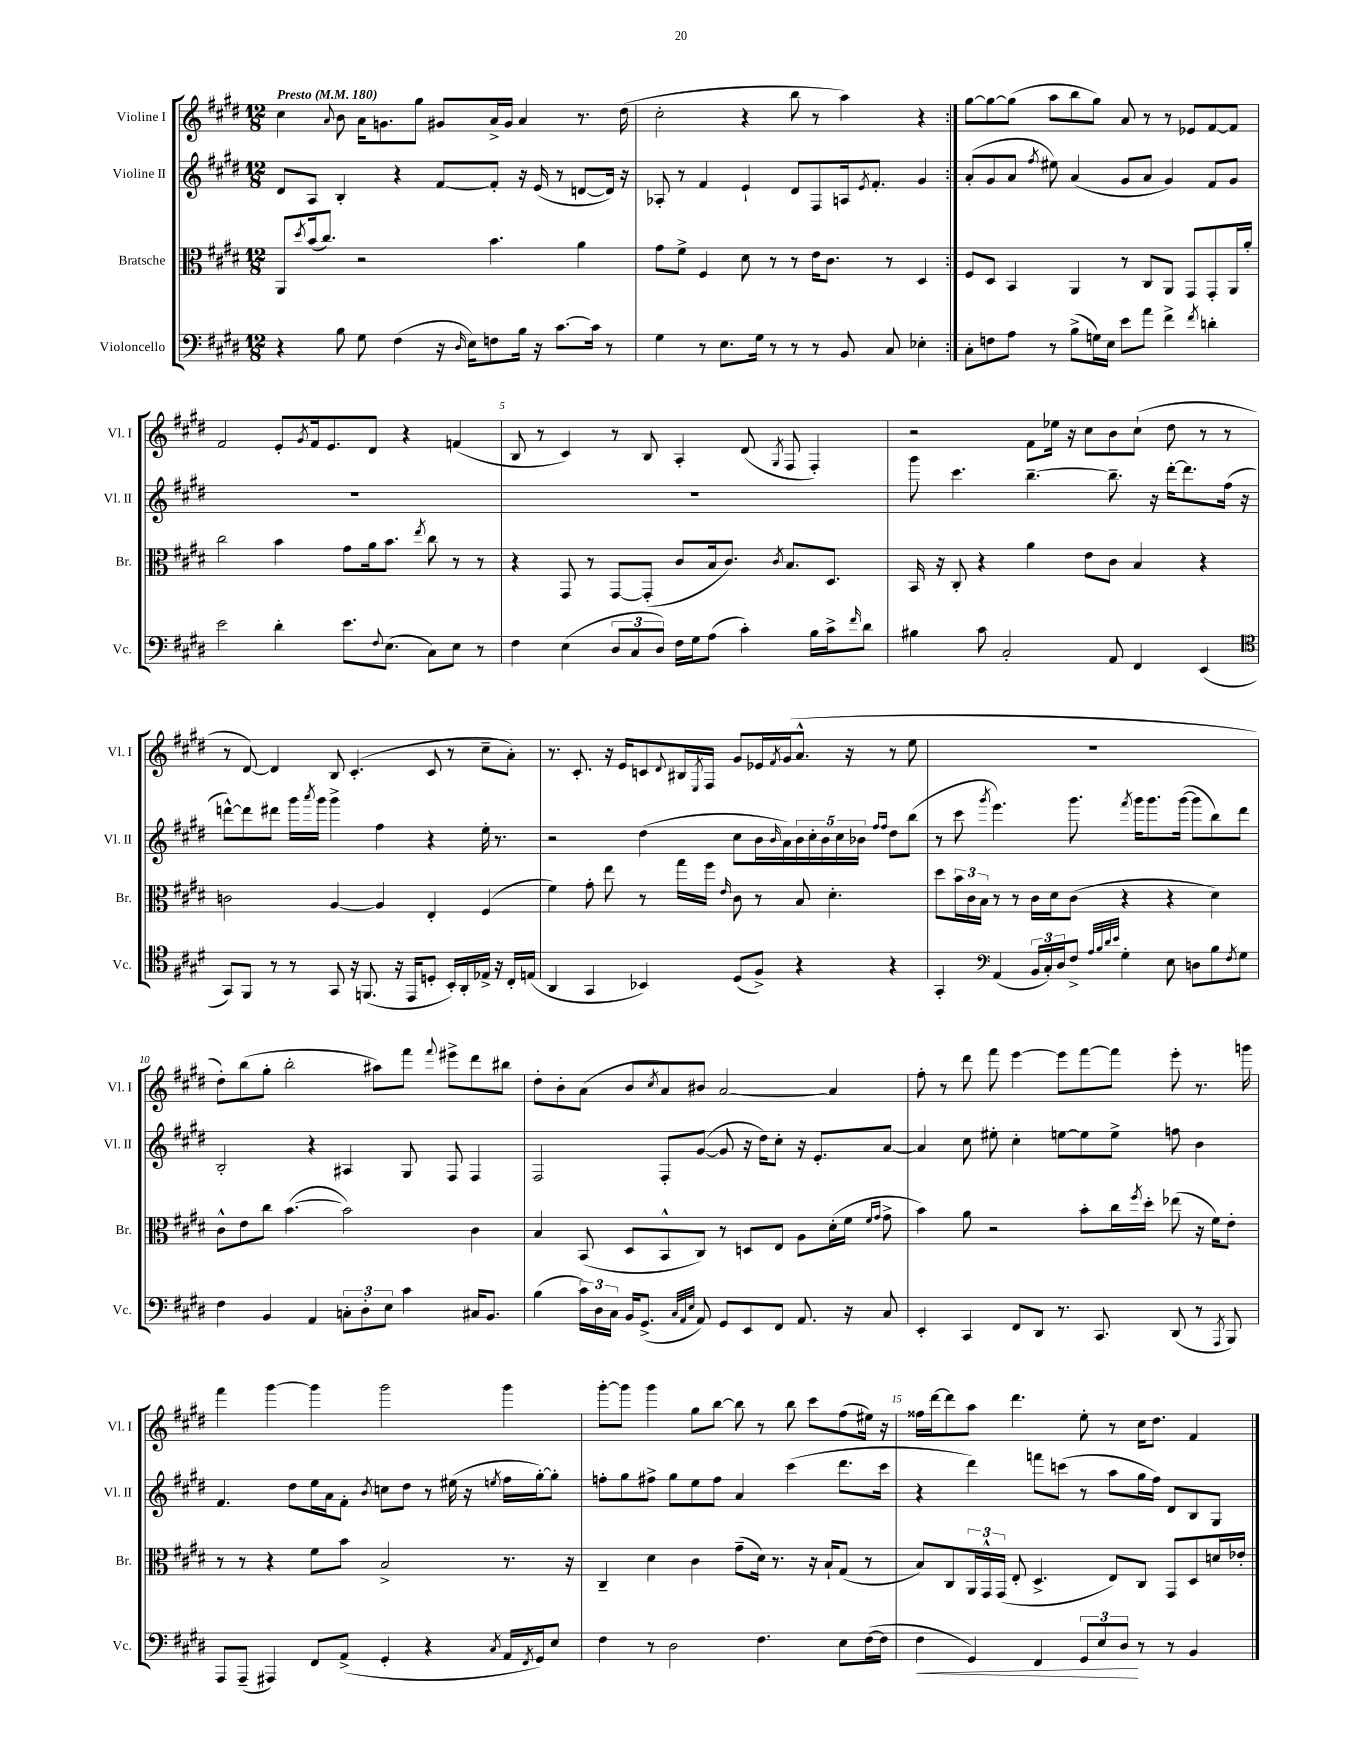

**kern	**dynam	**kern	**kern	**kern
*part4	*part4	*part3	*part2	*part1
*staff4	*staff4	*staff3	*staff2	*staff1
*I"Violoncello	*	*I"Bratsche	*I"Violine II	*I"Violine I
*I'Vc.	*	*I'Br.	*I'Vl. II	*I'Vl. I
*clefF4	*	*clefC3	*clefG2	*clefG2
*k[f#c#g#d#]	*	*k[f#c#g#d#]	*k[f#c#g#d#]	*k[f#c#g#d#]
*M12/8	*	*M12/8	*M12/8	*M12/8
*MM180	*	*MM180	*MM180	*MM180
=1	=1	=1	=1	=1
!	!	!	!	!LO:TX:a:B:t=Presto
4r	.	8AA/L	8d#/L	4cc#\
.	.	8qdd#/	.	.
.	.	(16b/k	8A/J	.
.	.	8.cc#/J)	.	.
.	.	.	.	8qqa/
8B\	.	.	4B'/	8b\
8G#\	.	2r	.	16a\KL
.	.	.	.	8.gn\
(4F#\	.	.	4r	.
.	.	.	.	8gg#\J
16r	.	.	[8f#/L	8g#X/L
16qqD#/	.	.	.	.
16E\KL)	.	.	.	.
8Fn\	.	4.b\	8f#'/J]	16a^/L
.	.	.	.	16g#/JJ
16B\Jk	.	.	16r	4a/
16r	.	.	(16e/	.
[8.c#\L	.	.	8r	.
.	.	4a\	[8dn/L	8.r
16c#\Jk]	.	.	.	.
8r	.	.	16d/Jk])	.
.	.	.	16r	(16dd#\
=2	=2	=2	=2	=2
4G#\	.	8g#\L	8A-X'/	2cc#'\
.	.	8f#^\J	8r	.
8r	.	4F#/	4f#/	.
8.E\L	.	.	.	.
.	.	8d#\	4e`/	4r
16G#\Jk	.	.	.	.
8r	.	8r	.	.
8r	.	8r	8d#/L	8bb\
8r	.	16e\KL	8F#/	8r
.	.	8.c#\J	.	.
8BB/	.	.	16An/k	4aa\)
.	.	.	8qe/	.
.	.	.	8.f#'/J	.
8C#/	.	8r	.	.
4E-X'\	.	4D#/	4g#/	4r
=3:|!	=3:|!	=3:|!	=3:|!	=3:|!
8C#'\L	.	8F#/L	(8a'/L	[8gg#\L
8Fn\	.	8D#/J	8g#/	8gg#\_
8A\J	.	4BB/	8a/J	(8gg#\J]
.	.	.	8qff#/	.
8r	.	.	8ee#X\)	8aa\L
(8B^\L	.	4AA/	(4a/	8bb\
16Gn\L)	.	.	.	8gg#\J)
16E\JJ	.	.	.	.
8e\L	.	8r	8g#/L	8a/
8a\J	.	8C#/L	8a/J	8r
4f#^\	.	8AA/J	4g#/)	8r
.	.	8GG#/L	.	8e-X/L
8qf#/	.	.	.	.
4dn'\	.	8GG#'/	8f#/L	[8f#/
.	.	16AA/L	8g#/J	8f#/J]
.	.	16a'/JJ	.	.
!!LO:LB:g=z
=4	=4	=4	=4	=4
2e\	.	2cc#\	1.r	2f#/
4d#'\	.	4b\	.	8e'/L
.	.	.	.	8qg#/
.	.	.	.	16f#/k
.	.	.	.	8.e/
8.e\L	.	8g#\L	.	.
.	.	16a\k	.	8d#/J
8qqF#/	.	.	.	.
(8.E\J	.	8.b\J	.	.
.	.	.	.	4r
.	.	8qee/	.	.
8C#\L)	.	8cc#\	.	.
8E\J	.	8r	.	(4fn/
8r	.	8r	.	.
=5	=5	=5	=5	=5
4F#\	.	4r	1.r	8B/
.	.	.	.	8r
(4E\	.	8GG#/	.	4c#/)
.	.	8r	.	.
12D#/L	.	[8GG#/L	.	8r
12C#/	.	.	.	.
.	.	(8GG#'/J]	.	8B/
12D#/J)	.	.	.	.
16F#\LL	.	8c#/L	.	4A'/
16G#\J	.	.	.	.
(8A\J	.	16B/k	.	.
.	.	8.c#/J)	.	.
4c#'\)	.	.	.	(8d#/
.	.	8qc#/	.	8qG#/
.	.	8.B/L	.	8F#/
16B\LL	.	.	.	4F#'/)
16c#^\J	.	8.D#/J	.	.
16qqf#/	.	.	.	.
8d#\J	.	.	.	.
=6	=6	=6	=6	=6
4B#X\	.	16BB/	8ggg#\	2r
.	.	16r	.	.
.	.	8C#'/	4.ccc#\	.
8c#\	.	4r	.	.
2C#'/	.	.	.	.
.	.	4a\	[4.bb~\	8f#\L
.	.	.	.	16ee-X\Jk
.	.	.	.	16r
.	.	8e\L	.	8cc#\L
8AA/	.	8c#\J	8.bb~\]	8b\
4FF#/	.	4B/	.	(8cc#`\J
.	.	.	16r	.
.	.	.	[16ddd#'\KL	8dd#\
.	.	.	8.ddd#\]	.
(4EE/	.	4r	.	8r
.	.	.	(16ff#\Jk	8r
.	.	.	16r	.
!!LO:LB:g=z
=7	=7	=7	=7	=7
*clefC4	*	*	*	*
8GG#/L)	.	2cn\	[8dddn^^\L)	8r
8FF#/J	.	.	8ddd\]	[8d#/)
8r	.	.	8ddd#X\J	4d#/]
8r	.	.	16ggg#\LL	.
.	.	.	8qaaa/	.
.	.	.	16ggg#\JJ	.
8GG#/	.	[4A/	4ggg#^\	8B/
16r	.	.	.	(4.c#'/
(8.FFn/	.	.	.	.
.	.	4A/]	4ff#\	.
16r	.	.	.	.
16EE/KL	.	.	.	.
8Dn'/J	.	4E'/	4r	8c#/
16BB'/LL)	.	.	.	8r
16AA'/	.	.	.	.
16E-X^/JJ	.	(4F#/	16ee'\	8cc#~\L
16r	.	.	8.r	.
16C#'/LL	.	.	.	8a'\J)
(16En/JJ	.	.	.	.
=8	=8	=8	=8	=8
4AA/	.	4f#\)	2r	8.r
.	.	.	.	8.c#'/
4GG#/	.	8g#'\	.	.
.	.	8ee\	.	16r
.	.	.	.	16e/KL
4BB-X/)	.	8r	(4dd#\	8cn/
.	.	.	.	8qqd#/
.	.	16gg#\LL	.	16B#X/L
.	.	.	.	8qE/
.	.	16ff#\JJ	.	16F#/JJ
.	.	16qqe/	.	.
(8D#/L	.	8c#\	8cc#\L	8g#/L
8F#^/J)	.	8r	16b\L	16e-X/L
.	.	.	16qqb/	8qf#/
.	.	.	16a\)	(16g#/J
4r	.	8B/	20b\	8.a^^/J
.	.	.	20cc#'\	.
.	.	.	20b\	.
.	.	4.d#'\	.	.
.	.	.	20cc#\	.
.	.	.	.	16r
.	.	.	20b-X\JJ	.
.	.	.	16qqff#/LL	.
.	.	.	16qqff#/JJ	.
4r	.	.	8dd#\L	8r
.	.	.	(8bb\J	8ee\
=9	=9	=9	=9	=9
4GG#'/	.	8dd#\L	8r	1.r
.	.	24b\L	8ccc#\	.
.	.	24c#\	.	.
.	.	24B\JJ	.	.
*clefF4	*	*	*	*
.	.	.	8qggg#/	.
(4AA/	.	8r	4.eee\)	.
.	.	8r	.	.
24BB/LL	.	16c#\LL	.	.
24C#'/)	.	.	.	.
.	.	16d#\J	.	.
24D#/J	.	.	.	.
8F#^/J	.	(8c#\J	8.ggg#\	.
32qqA/LLL	.	.	.	.
32qqB/	.	.	.	.
32qqd#/	.	.	.	.
32qqe/JJJ	.	.	.	.
4G#'\	.	4r	.	.
.	.	.	8qfff#/	.
.	.	.	16ggg#\KL	.
.	.	.	8.ggg#\	.
8E\	.	4r	.	.
.	.	.	([16ggg#\Jk	.
8Dn\L	.	.	8ggg#\L]	.
8B\	.	4d#\)	8bb\)	.
8qF#/	.	.	.	.
8G#\J	.	.	8ddd#\J	.
!!LO:LB:g=z
=10	=10	=10	=10	=10
4F#\	.	8c#^^\L	2B'/	8dd#'\L)
.	.	8e\	.	(8bb\
4BB/	.	8cc#\J	.	8gg#'\J
.	.	([4.b\	.	2bb'\
4AA/	.	.	4r	.
12Cn'\L	.	2b\])	4A#X/	.
12D#'\	.	.	.	.
.	.	.	.	8aa#X\L)
12E\J	.	.	.	.
4c#\	.	.	8G#/	8fff#\J
.	.	.	.	8qqfff#/
.	.	.	8F#/	8eee#X^\L
16C#X/KL	.	4c#\	4F#/	8ddd#\
8.BB/J	.	.	.	.
.	.	.	.	8bb#X\J
=11	=11	=11	=11	=11
(4B\	.	4B/	2F#/	8dd#'\L
.	.	.	.	8b'\
24c#\LL)	.	(8BB/	.	(8a\J
24D#\	.	.	.	.
24C#\JJ	.	.	.	.
16BB/KL	.	8D#/L	.	8b/L
(8.GG#^/J	.	.	.	.
.	.	.	.	8qcc#/
.	.	8BB^^/	8F#'/L	8a/)
32qqC#/LLL	.	.	.	.
32qqAA/	.	.	.	.
32qqE/JJJ	.	.	.	.
8AA/)	.	8C#/J)	([8g#/J	8b#X/J
8GG#/L	.	8r	8g#/]	[2a/
8EE/	.	8Dn/L	16r	.
.	.	.	16dd#\KL)	.
8FF#/J	.	8E/J	8cc#'\J	.
8.AA/	.	8A\L	16r	.
.	.	.	8.e'/L	.
.	.	(16d#'\L	.	4a/]
16r	.	16f#\JJ	.	.
.	.	16qqf#/LL	.	.
.	.	16qqg#/JJ	.	.
8C#/	.	8g#^\	[8a/J	.
=12	=12	=12	=12	=12
4EE'/	.	4b\)	4a/]	8ff#'\
.	.	.	.	8r
4CC#/	.	8a\	8cc#\	8ddd#\
.	.	2r	8ee#X'\	8fff#\
8FF#/L	.	.	4cc#'\	[4eee\
8DD#/J	.	.	.	.
8.r	.	.	[8een\L	8eee\L]
.	.	8b'\L	8ee\]	[8fff#\
8.CC#/	.	.	.	.
.	.	16cc#\L	8ee^\J	8fff#\J]
.	.	8qff#/	.	.
.	.	16dd#'\JJ	.	.
(8DD#/	.	(8ee-X\	8ffn\	8eee'\
8r	.	16r	4b\	8.r
.	.	16f#\KL)	.	.
8qAAA/	.	.	.	.
8BBB/)	.	8e'\J	.	.
.	.	.	.	16gggn\
!!LO:LB:g=z
=13	=13	=13	=13	=13
8AAA/L	.	8r	4.f#/	4fff#\
(8AAA~/J	.	8r	.	.
4AAA#X/)	.	4r	.	[4ggg#\
.	.	.	8dd#\L	.
8FF#/L	.	8f#\L	16ee\L	4ggg#\]
.	.	.	16a\J	.
(8AA^/J	.	8b\J	8f#'\J	.
.	.	.	8qb/	.
4GG#'/	.	2B^/	8ccn\L	2ggg#\
.	.	.	8dd#\J	.
4r	.	.	8r	.
.	.	.	(16ee#X\	.
.	.	.	16r	.
8qC#/	.	.	8qeen/	.
16AA/LL	.	8.r	16ff#\LL	4ggg#\
8qFF#/	.	.	.	.
16GG#/J)	.	.	[16gg#'\J)	.
8E/J	.	.	8gg#'\J]	.
.	.	16r	.	.
=14	=14	=14	=14	=14
4F#\	.	4C#~/	8ffn'\L	[8ggg#'\L
.	.	.	8gg#\	8ggg#\J]
8r	.	4d#\	8ff#X^\J	4ggg#\
2D#\	.	.	8gg#\L	.
.	.	4c#\	8ee\	8gg#\L
.	.	.	8ff#\J	[8bb\J
.	.	(8g#~\L	4a/	8bb\]
4.F#\	.	16d#\Jk)	.	8r
.	.	8.r	.	.
.	.	.	(4ccc#\	8bb\
.	.	16r	.	8ccc#\L
.	.	16B`/KL	.	.
8E\L	.	(8G#/J	8.ddd#\L	(8ff#\
([16F#\L	.	8r	.	16ee#X\Jk)
16F#\JJ]	.	.	16ccc#\Jk	16r
=15	=15	=15	=15	=15
!	!LO:HP:b	!	!	!
4F#\	<	8B/L)	4r	16ff##X\LL
.	.	.	.	[16ddd#\J
.	.	8C#/	.	8ddd#\]
4GG#/)	.	24AA/L	4ddd#\)	8aa\J
.	.	24GG#^^/	.	.
.	.	(24GG#/JJ	.	.
.	.	8E'/	.	4.ddd#\
4FF#/	.	4.D#^/	8fffn\L	.
.	.	.	(8cccn\J	.
12GG#/L	.	.	8r	8ee'\
12E/	.	.	.	.
.	.	8E/L)	8aa\L	8r
12D#/J	.	.	.	.
8r	[	8C#/J	16gg#\L	16cc#\KL
.	.	.	16ff#\JJ)	8.dd#\J
8r	.	8GG#/L	8d#/L	.
4BB/	.	8D#/	8B/	4f#/
.	.	16dn/L	8G#/J	.
.	.	16e-X'/JJ	.	.
==	==	==	==	==
*-	*-	*-	*-	*-
